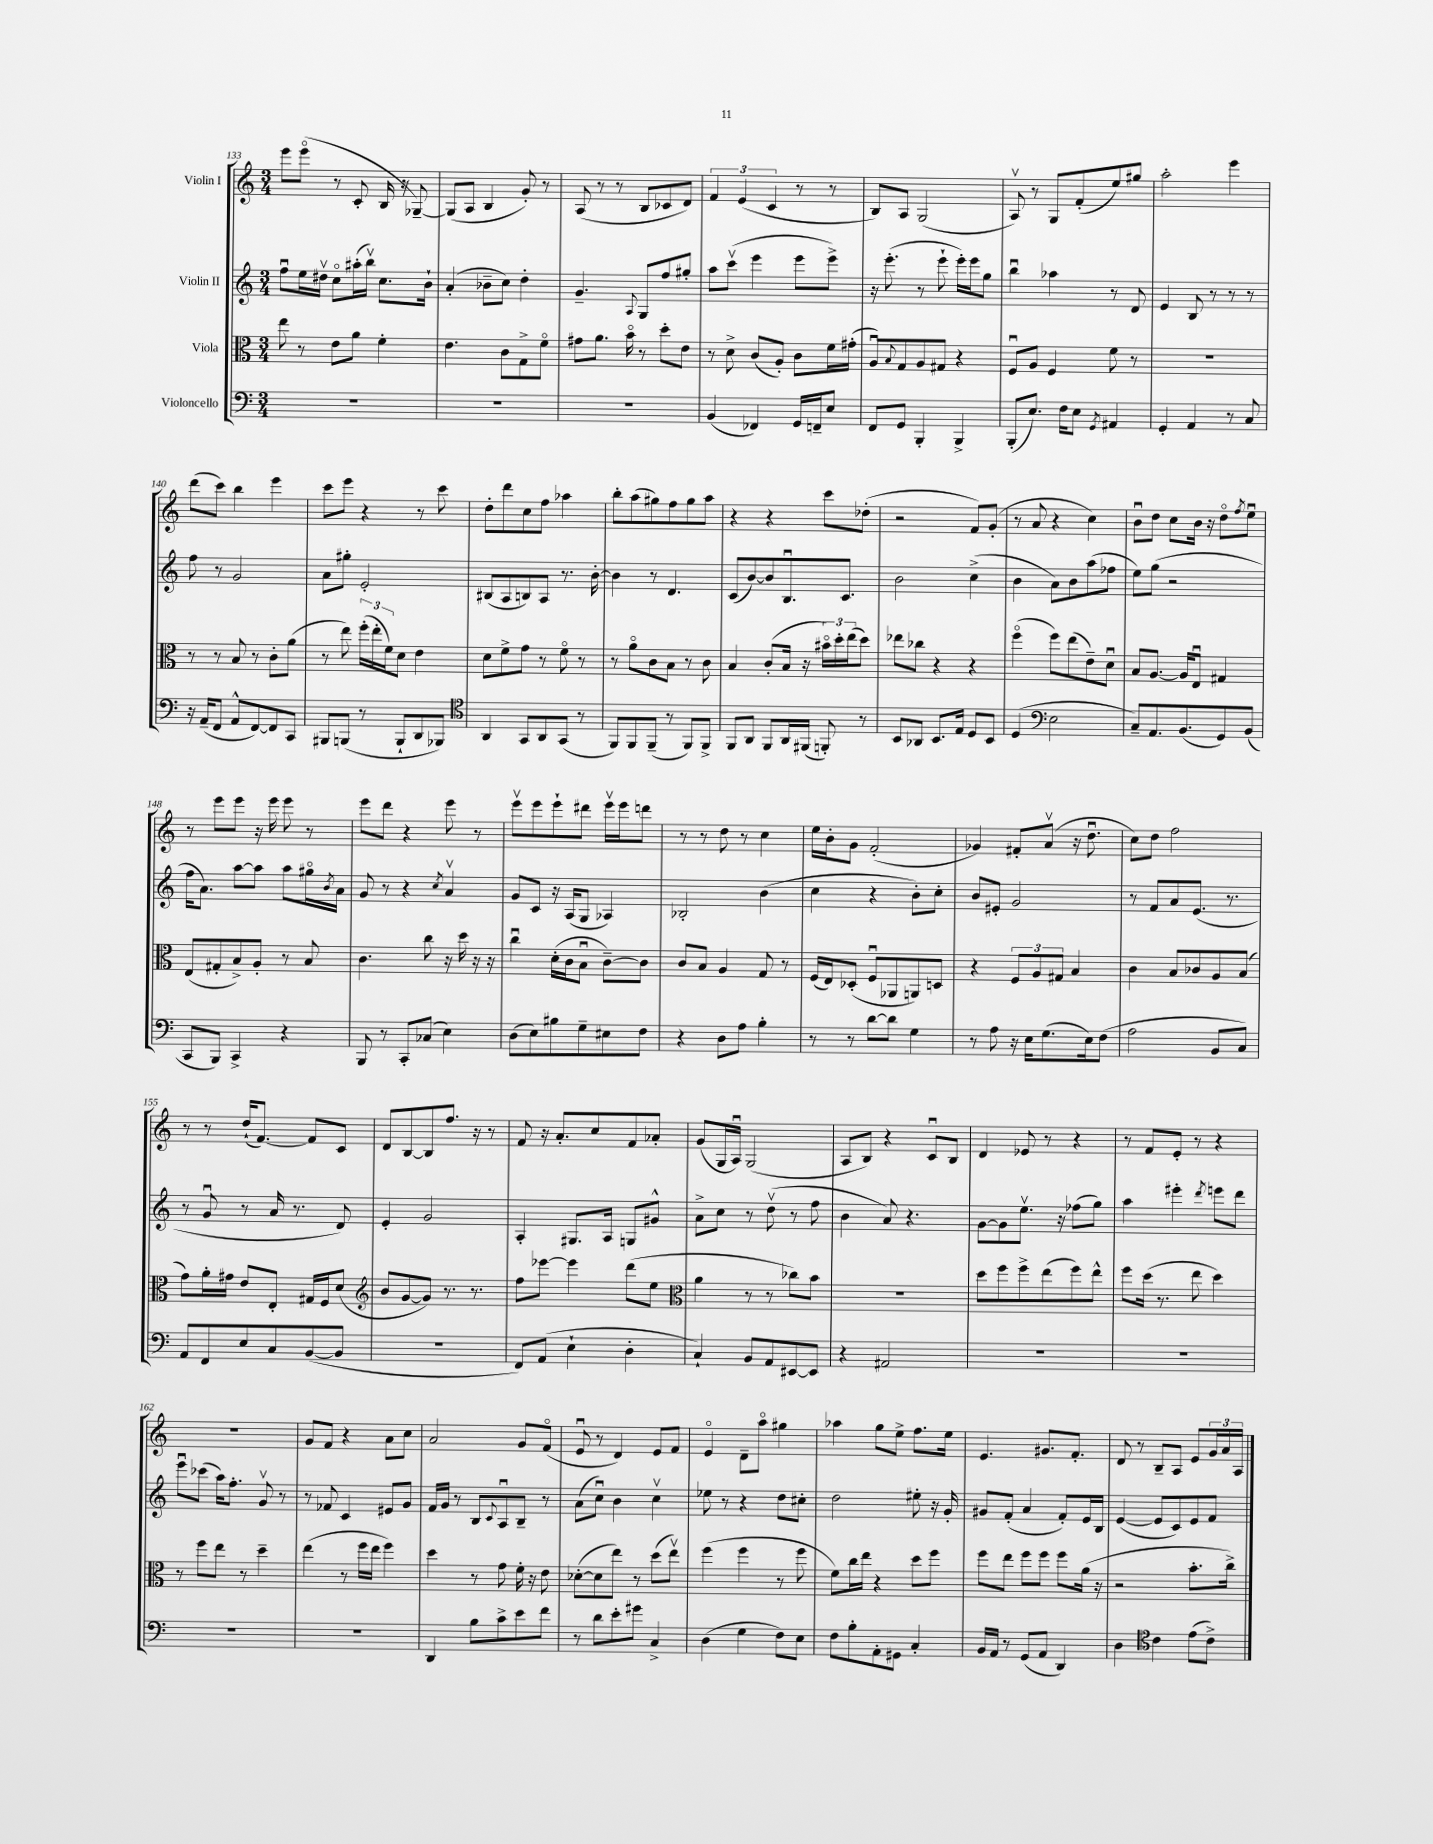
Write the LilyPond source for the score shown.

<<
\new StaffGroup <<
\new Staff = "s0" \with { instrumentName = "Violin I" } {
    \clef treble \key c \major \numericTimeSignature \time 3/4
    e'''8 e'''8\flageolet( r8 c'8-. b16 r16 ges8~--) |
    ges8( a8 b4 g'8-.) r8 |
    a8( r8 r8 b8 ces'8 d'8) |
    \tuplet 3/2 { f'4 e'4( c'4 } r8 r8 |
    b8) a8 g2( |
    a8\upbow) r8 g8 f'8-.( e''8) gis''8 |
    a''2-. e'''4 |
    d'''8( c'''8) b''4 e'''4 |
    c'''8 e'''8 r4 r8 c'''8 |
    d''8-. d'''8 c''8 f''8 aes''4 |
    b''8-. a''8( gis''8) f''8 gis''8 a''8 |
    r4 r4 c'''8 des''8-.( |
    r2 f'8) g'8-.( |
    r8 a'8 r4 c''4) |
    b'8\downbow d''8 c''8 b'16 r16 d''8\flageolet \acciaccatura { f''8 } e''8\downbow |
    r8 e'''8 e'''8 r16 e'''16 e'''8 r8 |
    e'''8 d'''8 r4 e'''8 r8 |
    e'''8\upbow e'''8 e'''8-! dis'''8 e'''16\upbow e'''16 d'''8 |
    r8 r8 d''8 r8 c''4 |
    e''16 b'16-. g'8 f'2-.( |
    ges'4) fis'8-. a'8\upbow( r16 d''8.\downbow |
    c''8) d''8 f''2 |
    r8 r8 d''16-!( f'8.~) f'8 c'8 |
    d'8 b8~ b8 f''8. r16 r8 |
    f'8 r16 a'8.-. c''8 f'8 aes'8-. |
    g'8( g16 a16\downbow) g2( |
    a8 b8) r4 c'8\downbow b8 |
    d'4 ees'8 r8 r4 |
    r8 f'8 e'8-. r8 r4 |
    R2. |
    g'8 f'8 r4 a'8 c''8 |
    a'2 g'8 f'8\flageolet( |
    e'8\downbow r8 d'4) e'8 f'8 |
    e'4\flageolet d'8-- a''8\flageolet gis''4 |
    aes''4 g''8 e''8-> f''8. e''16 |
    e'4. gis'8. f'8.-. |
    d'8 r8 b8-- a8 e'8 \tuplet 3/2 { g'16 a'16 a16 } \bar "|." |
}
\new Staff = "s1" \with { instrumentName = "Violin II" } {
    \clef treble \key c \major \numericTimeSignature \time 3/4
    f''8\downbow e''16 dis''16\upbow c''8\flageolet ais''16-.( b''16\upbow) c''8. b'16-! |
    a'4-.( bes'8-- c''8) d''4-. |
    g'4.-- \appoggiatura { a8 } g8 f''8 gis''8-. |
    a''8 c'''8\upbow( e'''4 e'''8 e'''8->) |
    r16 e'''8.-.( r8 e'''8-! e'''16-.) e'''16 g''8 |
    b''4\downbow aes''4 r8 d'8 |
    e'4 b8 r8 r8 r8 |
    f''8 r8 g'2 |
    a'8 gis''8-. e'2-. |
    bis8( a8 b8) a8 r8. b'16~-. |
    b'4 r8 d'4. |
    c'8( b'8~) b'8 b8.\downbow c'8. |
    b'2 c''4->( |
    b'4 a'8) b'8 a''8( fes''8 |
    e''8) g''8( r2 |
    f''16 a'8.) a''8~ a''8 a''8 gis''16\flageolet \acciaccatura { b'8 } a'16 |
    g'8 r8 r4 \acciaccatura { c''8 } a'4\upbow |
    g'8 c'8 r16 a16( g8 aes4) |
    bes2-. b'4( |
    c''4 r4 b'8-.) c''8-. |
    b'8 eis'8-. g'2 |
    r8 f'8 a'8 e'8.( r8. |
    r8 g'8\downbow r8 a'16 r8. d'8) |
    e'4-. g'2 |
    a4-. gis8. a16 g8 gis'8-^ |
    a'8-> c''8 r8 d''8\upbow( r8 f''8 |
    b'4 a'8) r4. |
    g'8~ g'8 e''8.\upbow r16 fes''8( g''8) |
    a''4 eis'''4-. \acciaccatura { d'''8 } e'''8 d'''8 |
    e'''8\downbow ces'''8( a''16) f''8.-. g'8\upbow r8 |
    r8 fes'8 c'4 eis'8 g'8 |
    f'16 g'16 r8 b8 \appoggiatura { c'8 } a8\downbow b8-- r8 |
    a'8( c''8\downbow) b'4 c''4\upbow |
    ees''8 r8 r4 d''8 cis''8-. |
    d''2 eis''8-. r16 g'16-. |
    gis'8 f'8-.( a'4 f'8-.) e'16 b16 |
    e'4~( e'8 c'8) e'8 f'8 \bar "|." |
}
\new Staff = "s2" \with { instrumentName = "Viola" } {
    \clef alto \key c \major \numericTimeSignature \time 3/4
    e''8 r8 e'8 a'8 f'4-. |
    e'4. c'8 g8-> f'8\flageolet |
    gis'8 a'8. b'16\flageolet r8 d''8-. e'8 |
    r8 d'8-> c'8( a8-.) c'8 f'16 gis'16-.( |
    a8\downbow) \appoggiatura { b8 } g8 a8 gis8 r4 |
    f8\downbow a8 f4 f'8 r8 |
    R2. |
    r8 r8 b8 r8 c'8-. a'8( |
    r8 e''8) \tuplet 3/2 { f''16-.( e''16-. f'16) } d'8 e'4 |
    d'8 f'8-> g'8 r8 f'8\flageolet r8 |
    r8 a'8\flageolet c'8 b8 r8 c'8 |
    b4 c'8-.( b16 r16 \tuplet 3/2 { bis'16\flageolet) d''16-. e''16( } d''8) |
    ees''8 ces''8 r4 r4 |
    f''4\flageolet( f''8) e''8( e'8--) d'8\downbow |
    b8 a8.~ a16 e8\downbow gis4 |
    e8( gis8-. b8->) a8-. r8 b8 |
    c'4. c''8 r16 d''16 r16 r16 |
    c''4\downbow d'16-.( c'16 b8\downbow c'8~--) c'8 |
    c'8 b8 a4 g8 r8 |
    f16( e16) des8-.( f8\downbow aes,8 a,8) d8 |
    r4 \tuplet 3/2 { f8 a8 gis8 } b4 |
    c'4 b8 ces'8 a8 b8( |
    g'8) a'16-. gis'16 e'8 e8-. gis16 f16 d'8( |
    \clef treble b'8 g'8~ g'8) r8. r8. |
    f''8 ees'''8~ ees'''4 d'''8( e''8 |
    \clef alto a'4 r8 r8 ces''8) b'8 |
    R2. |
    d''8 f''8 f''8-> e''8( f''8) e''8-^ |
    f''8 d''16( r8. e''8 d''4) |
    r8 f''8 e''8 r8 d''4-- |
    e''4( r8 f''16 e''16 f''4) |
    d''4 r8 g'8 f'16-. r16 e'8 |
    des'8~-.( des'8 e''8) r8 d''8( e''8\upbow) |
    f''4( f''4 r8 f''8 |
    f'8) c''16 e''16 r4 d''8 f''8 |
    f''8 e''8 f''8 f''8 f''8 a'16( r16 |
    r2 b'8.-. c''16->) \bar "|." |
}
\new Staff = "s3" \with { instrumentName = "Violoncello" } {
    \clef bass \key c \major \numericTimeSignature \time 3/4
    R2. |
    R2. |
    R2. |
    b,4( fes,4) g,16 f,16-- e8 |
    f,8 g,8 b,,4-. b,,4-> |
    b,,8-.( e8.) f16 e8 \acciaccatura { g,8 } ais,4 |
    g,4-. a,4 r8 c8 |
    r16 a,16--( f,8 a,8-^ f,8~) f,8 c,8 |
    bis,,8 b,,8( r8 b,,8-! d,8 bes,,8) |
    \clef tenor a,4 g,8 a,8 g,8( r8 |
    f,8) f,8 f,8--( r8 f,8) f,8-> |
    f,8 a,8 f,8 a,16 fis,16( f,8-.) r8 |
    b,8 aes,8 b,8. e16 d8 b,8 |
    d4( \clef bass e2 |
    c8--) a,8. b,8.( g,8) b,8( |
    c,8 b,,8) c,4-> r4 |
    b,,8 r8 c,8-. ces8( e4) |
    d8( e8) bis8 g8-- eis8 f8 |
    r4 d8 a8 b4-. |
    r8 r8 d'8~ d'8 g4 |
    r8 a8 r16 e16 g8.( e16) f8( |
    a2 b,8 c8) |
    a,8 f,8 e8 c8 b,8~( b,8 |
    R2. |
    f,8) a,8( e4-! d4-. |
    c4-!) b,8 a,8 eis,8~ eis,8 |
    r4 ais,2 |
    R2. |
    R2. |
    R2. |
    R2. |
    d,4 b8 c'8-> e'8 f'8 |
    r8 d'8 e'8-. gis'8 c4-> |
    d4( g4 f8) e8 |
    f8 b8-. a,8-. gis,8 c4-. |
    b,16 a,16 r8 g,8( a,8 d,4) |
    d4 \clef tenor c'4 e'8( c'8->) \bar "|." |
}
>>
>>
\layout { \context { \Score currentBarNumber = #133 } }
